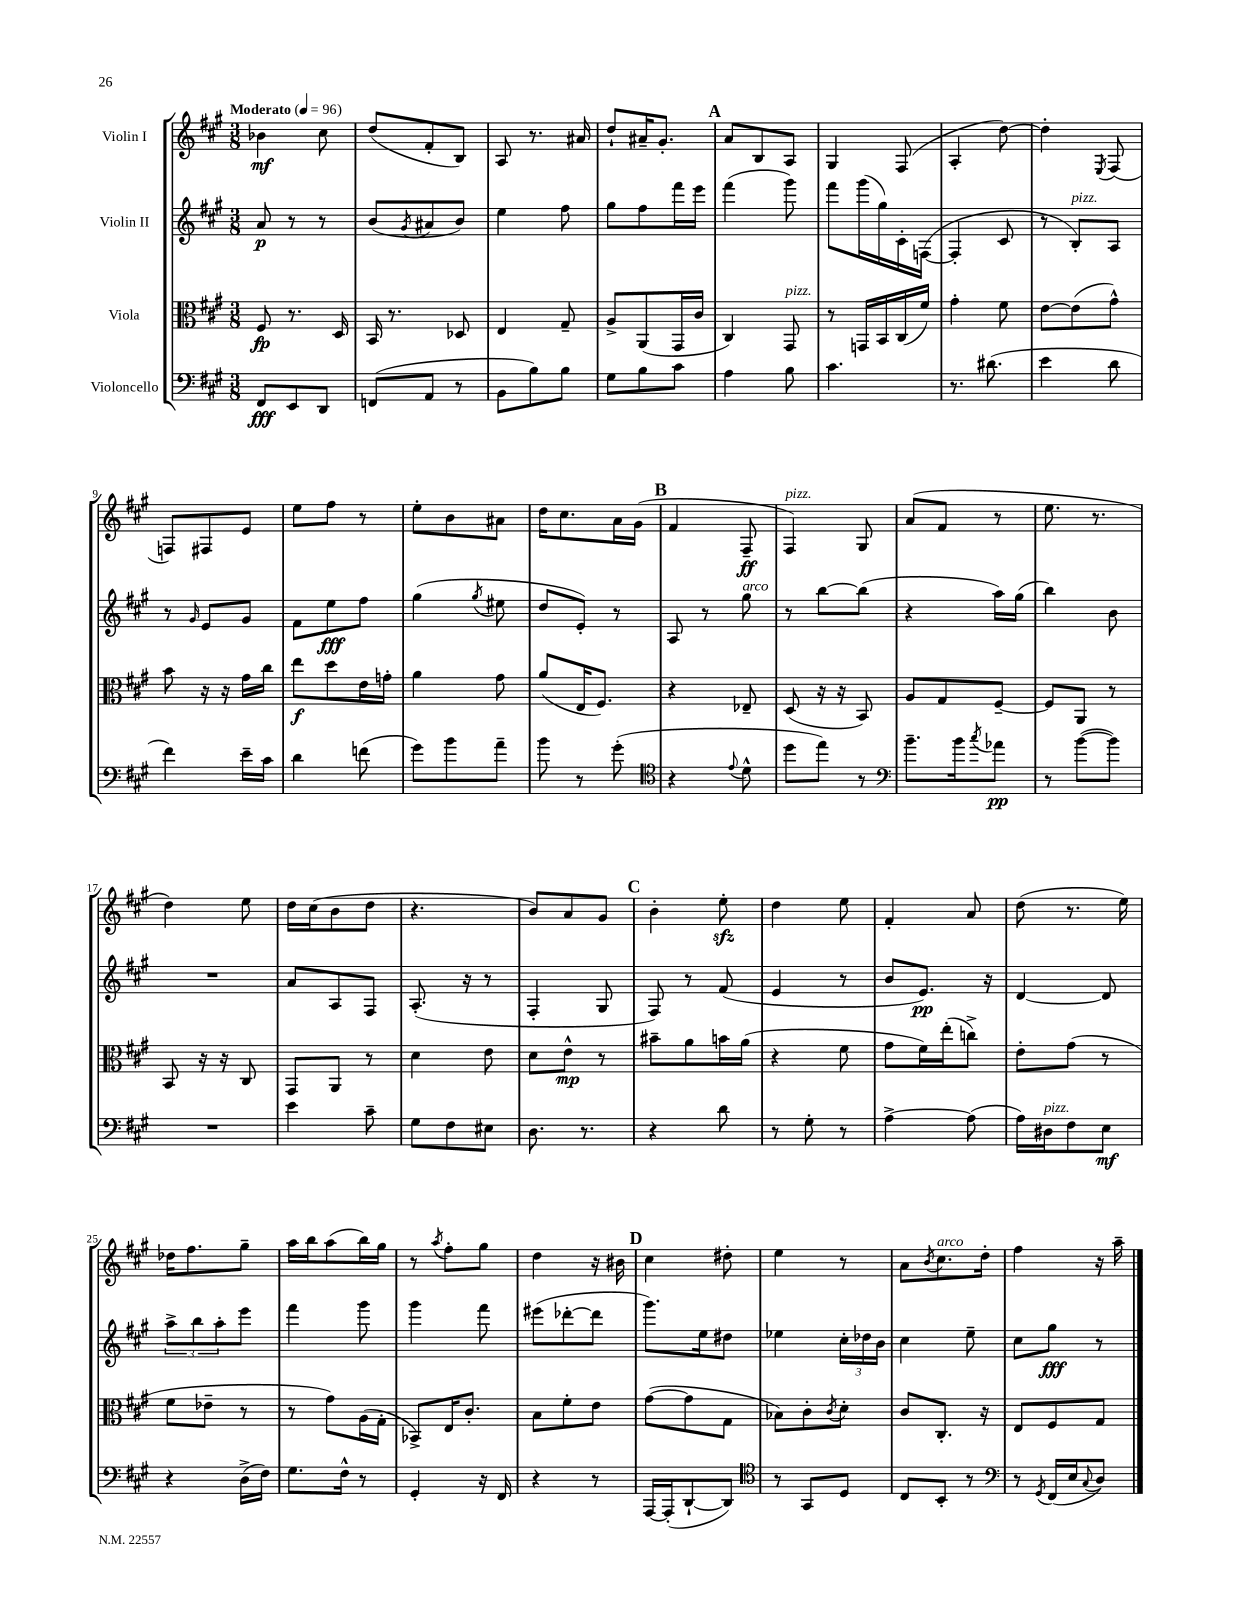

**kern	**dynam	**kern	**dynam	**kern	**dynam	**kern	**dynam
*part4	*part4	*part3	*part3	*part2	*part2	*part1	*part1
*staff4	*staff4	*staff3	*staff3	*staff2	*staff2	*staff1	*staff1
*I"Violoncello	*	*I"Viola	*	*I"Violin II	*	*I"Violin I	*
*clefF4	*	*clefC3	*	*clefG2	*	*clefG2	*
*k[f#c#g#]	*	*k[f#c#g#]	*	*k[f#c#g#]	*	*k[f#c#g#]	*
*M3/8	*	*M3/8	*	*M3/8	*	*M3/8	*
*MM96	*	*MM96	*	*MM96	*	*MM96	*
=1	=1	=1	=1	=1	=1	=1	=1
!	!	!	!	!	!	!LO:TX:a:B:t=Moderato	!
8FF#/L	fff	8F#/	fp	8a/	p	4b-X\	mf
8EE/	.	8.r	.	8r	.	.	.
8DD/J	.	.	.	8r	.	8cc#\	.
.	.	16D/	.	.	.	.	.
=2	=2	=2	=2	=2	=2	=2	=2
(8FFn/L	.	16BB/	.	(8b/L	.	(8dd/L	.
.	.	8.r	.	.	.	.	.
.	.	.	.	8qg#/	.	.	.
8AA/J	.	.	.	8a#X/	.	8f#'/	.
8r	.	8D-X/	.	8b/J)	.	8B/J)	.
=3	=3	=3	=3	=3	=3	=3	=3
8BB\L	.	4E/	.	4ee\	.	8A/	.
8B\)	.	.	.	.	.	8.r	.
8B\J	.	8G#~/	.	8ff#\	.	.	.
.	.	.	.	.	.	16a#X/	.
=4	=4	=4	=4	=4	=4	=4	=4
8G#\L	.	8A^/L	.	8gg#\L	.	8dd`/L	.
8B\	.	(8AA/	.	8ff#\	.	16a#X~/K	.
.	.	.	.	.	.	8.g#'/J	.
8c#\J	.	16GG#/L	.	16fff#\L	.	.	.
.	.	16c#/JJ	.	16eee\JJ	.	.	.
!!LO:REH:place=s1:t=A
=5	=5	=5	=5	=5	=5	=5	=5
4A\	.	4C#/)	.	(4fff#\	.	8a/L	.
.	.	.	.	.	.	8B/	.
!	!	!LO:TX:a:i:t=pizz.	!	!	!	!	!
8B\	.	8GG#/	.	8ggg#\)	.	8A/J	.
=6	=6	=6	=6	=6	=6	=6	=6
4.c#\	.	8r	.	8fff#\L	.	4G#/	.
.	.	16GGn/LL	.	(16ggg#\L	.	.	.
.	.	16BB/	.	16gg#\)	.	.	.
.	.	(16C#/	.	16c#'\	.	(8F#/	.
.	.	16f#/JJ)	.	([16Fn\JJ	.	.	.
=7	=7	=7	=7	=7	=7	=7	=7
8.r	.	4g#'\	.	4F'/]	.	4A'/	.
(8.d#X\	.	.	.	.	.	.	.
.	.	8f#\	.	8c#/	.	[8dd\)	.
=8	=8	=8	=8	=8	=8	=8	=8
4e\	.	[8e\L	.	8r	.	4dd'\]	.
!	!	!	!	!LO:TX:a:i:t=pizz.	!	!	!
.	.	(8e\]	.	8B'/L)	.	.	.
.	.	.	.	.	.	8qE/	.
8d\	.	8g#^^\J)	.	8A/J	.	(8F#/	.
!!LO:LB:g=z
=9	=9	=9	=9	=9	=9	=9	=9
4f#\)	.	8b\	.	8r	.	8Fn/L)	.
.	.	.	.	16qqg#/	.	.	.
.	.	16r	.	8e/L	.	8F#X/	.
.	.	16r	.	.	.	.	.
16e~\LL	.	16g#\LL	.	8g#/J	.	8e/J	.
16c#\JJ	.	16cc#\JJ	.	.	.	.	.
=10	=10	=10	=10	=10	=10	=10	=10
4d\	.	8ee\L	f	8f#\L	.	8ee\L	.
.	.	8dd\	.	8ee\	fff	8ff#\J	.
(8fn\	.	16e\L	.	8ff#\J	.	8r	.
.	.	16gn'\JJ	.	.	.	.	.
=11	=11	=11	=11	=11	=11	=11	=11
8g#\L)	.	4a\	.	(4gg#\	.	8ee'\L	.
8b\	.	.	.	.	.	8b\	.
.	.	.	.	8qgg#/	.	.	.
8a~\J	.	8g#\	.	8ee#X\	.	8a#X\J	.
=12	=12	=12	=12	=12	=12	=12	=12
8b\	.	(8a/L	.	8dd/L	.	16dd\KL	.
.	.	.	.	.	.	8.cc#\	.
8r	.	16E/K	.	8e'/J)	.	.	.
.	.	8.F#/J)	.	.	.	.	.
(8g#'\	.	.	.	8r	.	16a\L	.
.	.	.	.	.	.	(16g#\JJ	.
!!LO:REH:place=s1:t=B
=13	=13	=13	=13	=13	=13	=13	=13
*clefC4	*	*	*	*	*	*	*
4r	.	4r	.	8A/	.	4f#/	.
.	.	.	.	8r	.	.	.
8qqe/	.	.	.	.	.	.	.
!	!	!	!	!LO:TX:a:i:t=arco	!	!	!
8d^^\	.	8E-X~/	.	8gg#\	.	8F#~/	ff
=14	=14	=14	=14	=14	=14	=14	=14
!	!	!	!	!	!	!LO:TX:a:i:t=pizz.	!
8dd\L	.	(8D/	.	8r	.	4F#/)	.
8ee\J)	.	16r	.	[8bb\L	.	.	.
.	.	16r	.	.	.	.	.
8r	.	8BB/)	.	(8bb\J]	.	8G#/	.
=15	=15	=15	=15	=15	=15	=15	=15
*clefF4	*	*	*	*	*	*	*
8.b~\L	.	8A/L	.	4r	.	(8a/L	.
.	.	8G#/	.	.	.	8f#/J	.
16b\k	.	.	.	.	.	.	.
8qcc#/	.	.	.	.	.	.	.
8a-X\J	pp	[8F#~/J	.	16aa\LL)	.	8r	.
.	.	.	.	(16gg#\JJ	.	.	.
=16	=16	=16	=16	=16	=16	=16	=16
8r	.	8F#/L]	.	4bb\)	.	8.ee\	.
([8b\L	.	8AA/J	.	.	.	.	.
.	.	.	.	.	.	8.r	.
8b\J])	.	8r	.	8b\	.	.	.
!!LO:LB:g=z
=17	=17	=17	=17	=17	=17	=17	=17
4.r	.	8BB/	.	4.r	.	4dd\)	.
.	.	16r	.	.	.	.	.
.	.	16r	.	.	.	.	.
.	.	8C#/	.	.	.	8ee\	.
=18	=18	=18	=18	=18	=18	=18	=18
4e\	.	8GG#/L	.	8a/L	.	16dd\LL	.
.	.	.	.	.	.	(16cc#\J	.
.	.	8AA/J	.	8A/	.	8b\	.
8c#~\	.	8r	.	8F#/J	.	8dd\J	.
=19	=19	=19	=19	=19	=19	=19	=19
8G#\L	.	4d\	.	(8.A'/	.	4.r	.
8F#\	.	.	.	.	.	.	.
.	.	.	.	16r	.	.	.
8E#X\J	.	8e\	.	8r	.	.	.
=20	=20	=20	=20	=20	=20	=20	=20
8.D\	.	8d\L	.	4F#'/	.	8b/L)	.
.	.	8e^^\J	mp	.	.	8a/	.
8.r	.	.	.	.	.	.	.
.	.	8r	.	8G#/	.	8g#/J	.
!!LO:REH:place=s1:t=C
=21	=21	=21	=21	=21	=21	=21	=21
4r	.	8b#X~\L	.	8F#/)	.	4b'\	.
.	.	8a\	.	8r	.	.	.
8d\	.	16bn\L	.	(8f#/	.	8eezz'\	.
.	.	(16a\JJ	.	.	.	.	.
=22	=22	=22	=22	=22	=22	=22	=22
8r	.	4r	.	4e/	.	4dd\	.
8G#'\	.	.	.	.	.	.	.
8r	.	8f#\	.	8r	.	8ee\	.
=23	=23	=23	=23	=23	=23	=23	=23
[4A^\	.	8g#\L	.	8b/L	.	4f#'/	.
.	.	16f#\L)	.	8.e/J)	pp	.	.
.	.	(16ee'\J	.	.	.	.	.
(8A\]	.	8ccn^\J)	.	.	.	8a/	.
.	.	.	.	16r	.	.	.
=24	=24	=24	=24	=24	=24	=24	=24
16A\LL)	.	8e'\L	.	[4d/	.	(8dd\	.
!LO:TX:a:i:t=pizz.	!	!	!	!	!	!	!
16D#X\J	.	.	.	.	.	.	.
8F#\	.	(8g#\J	.	.	.	8.r	.
8E\J	mf	8r	.	8d/]	.	.	.
.	.	.	.	.	.	16ee\)	.
!!LO:LB:g=z
=25	=25	=25	=25	=25	=25	=25	=25
4r	.	8f#\L	.	12aa^\L	.	16dd-X\KL	.
.	.	.	.	.	.	8.ff#\	.
.	.	.	.	12bb\	.	.	.
.	.	8e-X~\J	.	.	.	.	.
.	.	.	.	12aa'\	.	.	.
(16D^\LL	.	8r	.	8eee\J	.	8gg#~\J	.
16F#\JJ)	.	.	.	.	.	.	.
=26	=26	=26	=26	=26	=26	=26	=26
8.G#\L	.	8r	.	4fff#\	.	16aa\LL	.
.	.	.	.	.	.	16bb\J	.
.	.	8g#\L)	.	.	.	(8aa\	.
16F#^^\Jk	.	.	.	.	.	.	.
8r	.	(16A\L	.	8ggg#\	.	16bb\L)	.
.	.	16G#'\JJ	.	.	.	16gg#\JJ	.
=27	=27	=27	=27	=27	=27	=27	=27
4GG#'/	.	8BB-X^/L)	.	4ggg#\	.	8r	.
.	.	.	.	.	.	8qaa/	.
.	.	16E/K	.	.	.	8ff#'\L	.
.	.	8.c#'/J	.	.	.	.	.
16r	.	.	.	8fff#\	.	8gg#\J	.
16FF#/	.	.	.	.	.	.	.
=28	=28	=28	=28	=28	=28	=28	=28
4r	.	8B\L	.	(8eee#X\L	.	4dd\	.
.	.	8f#'\	.	[8ddd-X'\	.	.	.
8r	.	8e\J	.	8ddd-\J]	.	16r	.
.	.	.	.	.	.	16b#X\	.
!!LO:REH:place=s1:t=D
=29	=29	=29	=29	=29	=29	=29	=29
[16AAA/LL	.	([8g#\L	.	8.ggg#\L)	.	4cc#\	.
(16AAA'/J]	.	.	.	.	.	.	.
[8DD`/	.	8g#\]	.	.	.	.	.
.	.	.	.	16ee\k	.	.	.
8DD/J])	.	8G#\J	.	8dd#X\J	.	8dd#X'\	.
=30	=30	=30	=30	=30	=30	=30	=30
*clefC4	*	*	*	*	*	*	*
8r	.	8B-X\L)	.	4ee-X\	.	4ee\	.
8GG#/L	.	8c#'\	.	.	.	.	.
.	.	8qc#/	.	.	.	.	.
8D/J	.	8d'\J	.	24cc#'\LL	.	8r	.
.	.	.	.	24dd-X\	.	.	.
.	.	.	.	24b\JJ	.	.	.
=31	=31	=31	=31	=31	=31	=31	=31
8C#/L	.	8c#/L	.	4cc#\	.	8a\L	.
.	.	.	.	.	.	8qb/	.
!	!	!	!	!	!	!LO:TX:a:i:t=arco	!
8BB'/J	.	8.C#'/J	.	.	.	8.cc#\	.
8r	.	.	.	8ee~\	.	.	.
.	.	16r	.	.	.	16dd'\Jk	.
=32	=32	=32	=32	=32	=32	=32	=32
*clefF4	*	*	*	*	*	*	*
8r	.	8E/L	.	8cc#\L	.	4ff#\	.
8qGG#/	.	.	.	.	.	.	.
(16FF#/LL	.	8F#/	.	8gg#\J	fff	.	.
16E/J	.	.	.	.	.	.	.
8qqC#/	.	.	.	.	.	.	.
8D/J)	.	8G#/J	.	8r	.	16r	.
.	.	.	.	.	.	16aa~\	.
==	==	==	==	==	==	==	==
*-	*-	*-	*-	*-	*-	*-	*-
